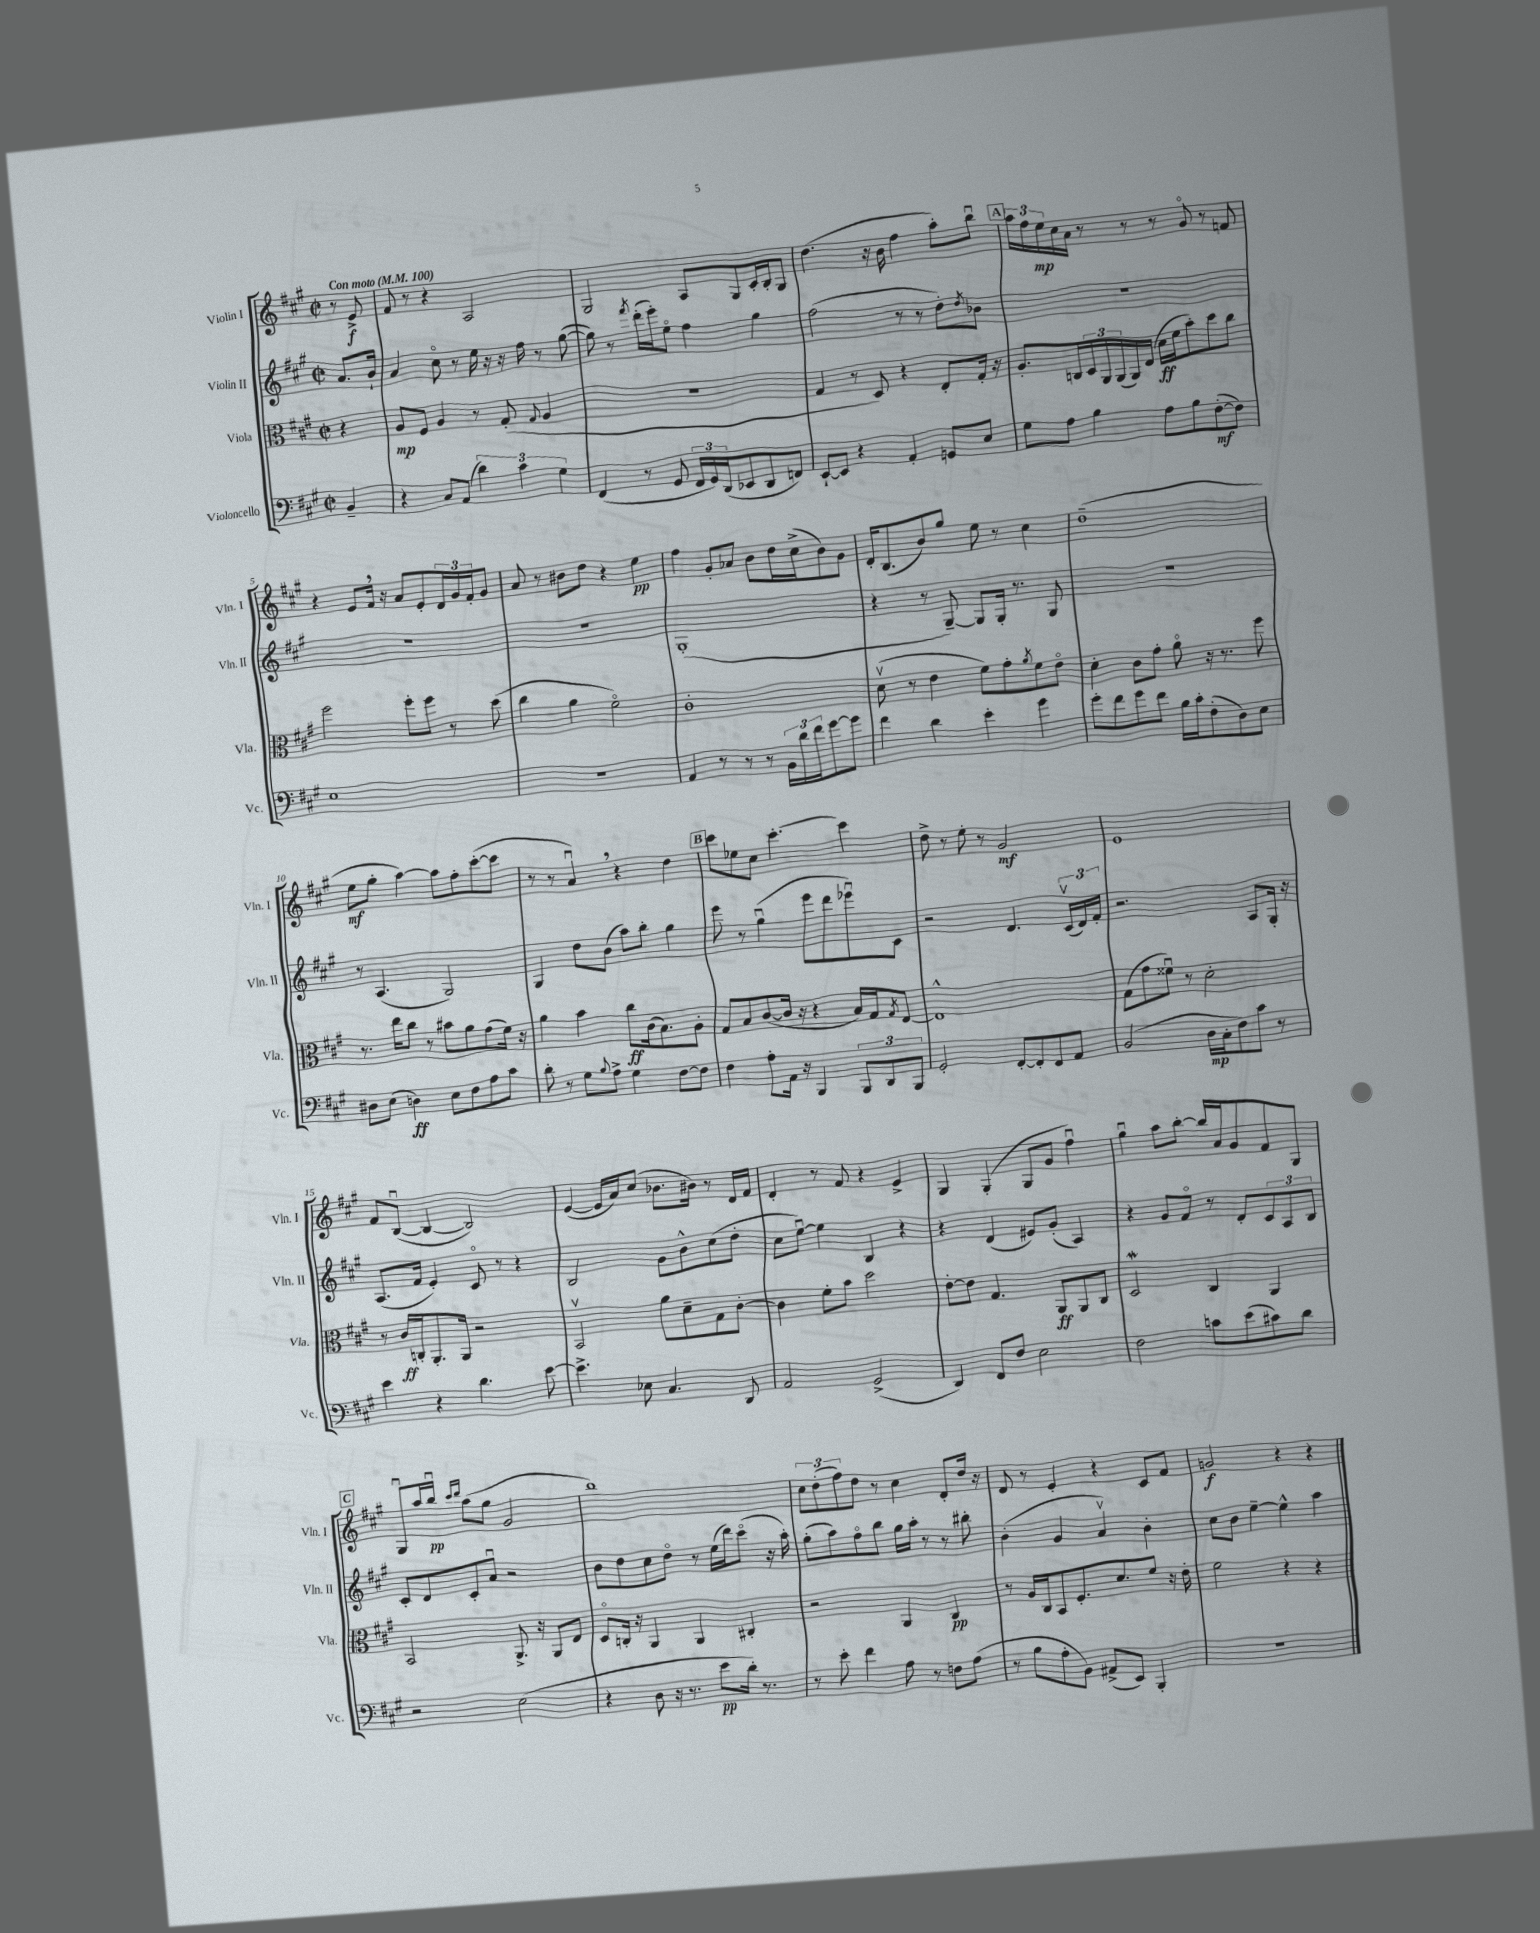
<<
\new StaffGroup <<
\new Staff = "s0" \with { instrumentName = "Violin I" shortInstrumentName = "Vln. I" } {
    \clef treble \key a \major \defaultTimeSignature \time 2/2 \partial 4 \tempo "Con moto" 4 = 100
    r8 e'8->\f |
    fis'8 r8 r4 a2 |
    gis2 a8 gis8 cis'16-. b16-. gis8 |
    d''4.( r16 b'16 fis''4 a''8-.) b''8\downbow |
    \mark \markup { \box "A" } \tuplet 3/2 { a''16 fis''16 e''16\mp } cis''16 a'16 r8 r8 r8 gis'8\flageolet r8 f'8 |
    r4 e'8 fis'16 \breathe r16 a'8 e'8-. \tuplet 3/2 { d'16 gis'16 fis'16-. } gis'8 |
    a'8 r8 bis'8 d''8 r4 e''4\pp |
    fis''4 gis'8-. aes'8 b'8 d''16 cis''16->( b'8) gis'8 |
    d'16-. b8.( b'8) gis''8 e''8 r8 cis''4 |
    d''1--( |
    e''8\mf gis''8-. a''4~) a''8 fis''8-. cis'''8~-.( cis'''8 |
    r8 r8 a'4\downbow) \breathe r4 d''4 |
    \mark \markup { \box "B" } cis'''8 ees''8 cis''8 cis'''4.~-. cis'''4 |
    d''8-> r8 e''8-. r8 gis'2\mf |
    e'1 |
    fis'8 b8~\downbow( b4~ b2) |
    e'4~( e'16 a'16) cis''8( bes'8. bis'16) r8 d'16 fis'16 |
    d'4-. r8 fis'8 r4 e'4-> |
    gis4 gis4-.( gis8 gis'8 fis''4\downbow) |
    gis''4\downbow a''8 b''8~-. b''16 a'16 gis'8 fis'8 gis8 |
    \mark \markup { \box "C" } gis8\downbow a''16 b''16\downbow\pp \grace { cis'''16 d'''16 } a''8( gis''8 gis'2 |
    b''1) |
    \tuplet 3/2 { cis''8 d''8-.( fis''8) } d''8 r8 cis''4 d'8-. d''16 r16 |
    d'8 r8 e'4-. r4 cis'8 fis'8 |
    g'2\f r4 r4 \bar "|." |
}
\new Staff = "s1" \with { instrumentName = "Violin II" shortInstrumentName = "Vln. II" } {
    \clef treble \key a \major \defaultTimeSignature \time 2/2 \partial 4
    a'8. b'16-! |
    a'4 cis''8\flageolet r8 e''16 r16 r16 fis''16 r8 gis''8~( |
    gis''8) r8 \acciaccatura { fis'''8 } d'''16-.( e'''16-.) e''8\flageolet fis''4 gis''4 |
    fis''2( r8 r8 d''8-.) \acciaccatura { d''8 } bes'8 |
    \mark \markup { \box "A" } R1 |
    R1 |
    R1 |
    gis1-.( |
    r4 r8 gis8~--) gis8 gis16-. r8. gis8 |
    R1 |
    r8 a4.( gis2) |
    gis4 d''8 b'8( a''8) b''8-. gis''4 |
    \mark \markup { \box "B" } e'''8 r8 gis''4\downbow( e'''8 d'''8 ees'''8\downbow) cis'8 |
    r2 d'4. \tuplet 3/2 { cis'16\upbow( d'16) fis'16-. } |
    r2. a8 gis16-. r16 |
    a8.( fis'16 e'4-.) cis'8\flageolet r8 r4 |
    b2 gis'8 b'8-^ cis''8( d''8-. |
    cis''8 e''8~\downbow) e''4 b4 r4 |
    r4 d'4( eis'8) gis'8-.( a4) |
    r4 gis'8 fis'8\flageolet r8 d'8-. \tuplet 3/2 { cis'8 a8 b8 } |
    \mark \markup { \box "C" } cis'8-. d'8 cis'8-. a'8\downbow r2 |
    b'8 d''8 cis''8 d''8\flageolet r8 e''16( d'''16) cis'''8\flageolet( r16 a''16-.) |
    gis''8-.( a''8) fis''8\flageolet b''8 gis''16 a''16-. r8 r8 bis''8-. |
    b'4-.( gis'4 a'4\upbow) b'4-. |
    cis''8 b'8 e''4~-- e''4-^ a''4 \bar "|." |
}
\new Staff = "s2" \with { instrumentName = "Viola" shortInstrumentName = "Vla." } {
    \clef alto \key a \major \defaultTimeSignature \time 2/2 \partial 4
    r4 |
    a8\mp fis8 a4 r8 gis8-.( \appoggiatura { gis8 } a4 |
    r1 |
    gis4 r8 d8) r4 e8-. gis16-. r16 |
    \mark \markup { \box "A" } a8.-. c16 \tuplet 3/2 { d16 a,16 a,16( } a,16) e16( d'16\ff fis'16 b'8-.) d''8 cis''8 |
    fis''2 fis''8-. fis''8 r8 d''8( |
    cis''4 a'4 fis'2\flageolet) |
    cis'1-. |
    d'8\upbow( r8 e'4 fis'8) gis'8-. \acciaccatura { a'8 } fis'8 e'8\flageolet |
    d'4-. cis'8 gis'8-. a'8\flageolet r16 r8. fis''8 |
    r8. e''16 cis''8 r8 bis'8 a'8 gis'8( fis'16) r16 |
    a'4 b'4 cis''8\ff cis'16( b8.) a8-. |
    \mark \markup { \box "B" } gis8 b8 cis'8~( cis'16 r16 r4 b16) gis16 \acciaccatura { gis8 } e8~ |
    e1-^ |
    gis8( gis'8 fisis'8\downbow) r8 d'2-. |
    r8 cis'16\ff c16-. a,8.-. a,16 r2 |
    b,2\upbow a'8 d'8-- gis8 cis'8~-. |
    cis'4 fis'8-. b'8 d''2 |
    e'8~-. e'8 gis4. a,8\ff a,8 cis8 |
    d2\mordent cis4 a,4 |
    \mark \markup { \box "C" } b,2 a,8.-> r16 a,8 e8 |
    d8\flageolet c16-. r16 a,4 a,4 cis4-. |
    r2 a,4 cis4\pp |
    r8 a16 cis16 b,8 fis8.-. d'8. fis'8 r16 e'16-. |
    fis'2 r4 r4 \bar "|." |
}
\new Staff = "s3" \with { instrumentName = "Violoncello" shortInstrumentName = "Vc." } {
    \clef bass \key a \major \defaultTimeSignature \time 2/2 \partial 4
    b,4-- |
    r4 cis8 a,8( \tuplet 3/2 { d'4) cis'4 gis4 } |
    fis,4( r8 gis,8 \tuplet 3/2 { fis,16 gis,16) d,16( } ees,8 d,8 f,8) |
    e,8~-! e,8 r4 a,4-. g,8 e8 |
    \mark \markup { \box "A" } gis8 a8 b4 a8 b8 fis8~-.\mf( fis8) |
    e1 |
    R1 |
    a,4 r8 r8 r8 \tuplet 3/2 { b,16 d'16 fis'16 } gis'8~ gis'8 |
    fis'4 d'4 e'4-. gis'4 |
    gis'8-. fis'8 gis'8 fis'8 b16 cis'16-. fis8-.( d8) e8 |
    dis8 e8( d4\ff) e8 fis8 a8 cis'8 |
    d'8-. r8 gis8 \appoggiatura { b8 } a8-> gis4 fis8~ fis8 |
    \mark \markup { \box "B" } fis4 a8-. a,16 r16 b,,4 \tuplet 3/2 { b,,8 d,8 b,,8 } |
    gis,2-. fis,8~-. fis,8-. fis,8 a,8 |
    b,2( d16\mp cis16-. fis8) cis'8 r8 |
    e'4 r4 d'4. e'8~ |
    e'4.-> ees8 cis4. d,8 |
    a,2 gis,2->( |
    d,4) fis,8 fis8 e2 |
    fis2 c'8 e'8( cis'8) d'8 |
    \mark \markup { \box "C" } r2 e2( |
    r4 d8 r16 r8. e'8\pp d'16-.) r8. |
    r8 e'8-. fis'4 a8 r8 f8 a8( |
    r8 b8 a8-. b,8) ais,8->( e,8) b,,4-. |
    R1 \bar "|." |
}
>>
>>
